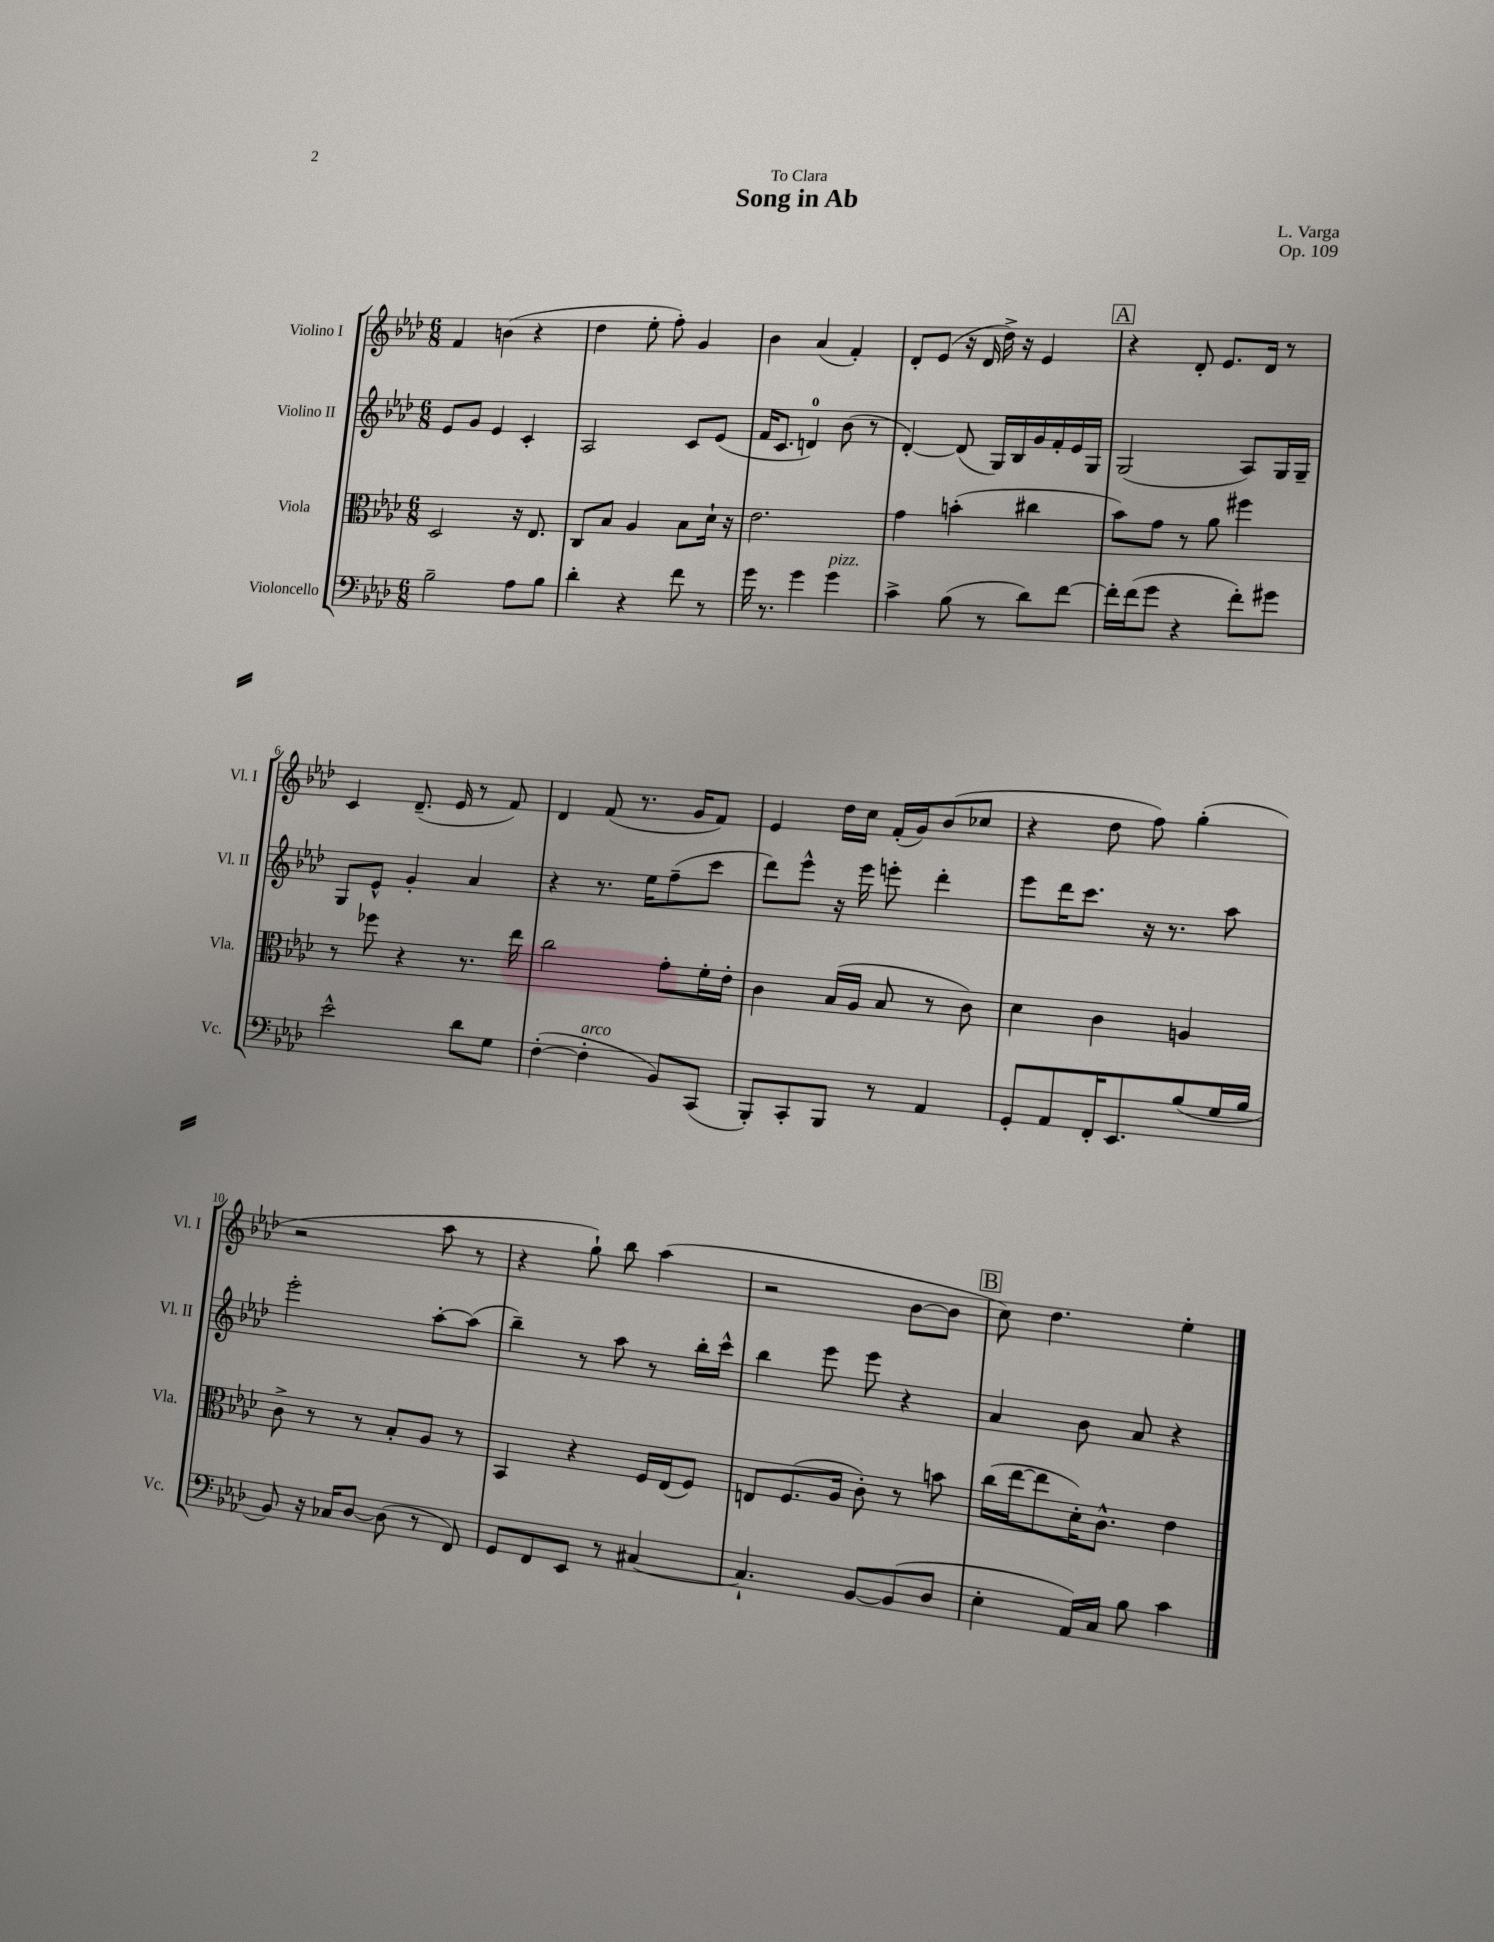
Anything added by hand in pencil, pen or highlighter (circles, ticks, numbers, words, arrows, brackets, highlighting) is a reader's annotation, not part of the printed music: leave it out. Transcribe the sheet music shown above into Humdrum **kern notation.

**kern	**kern	**kern	**kern
*part4	*part3	*part2	*part1
*staff4	*staff3	*staff2	*staff1
*I"Violoncello	*I"Viola	*I"Violino II	*I"Violino I
*I'Vc.	*I'Vla.	*I'Vl. II	*I'Vl. I
*clefF4	*clefC3	*clefG2	*clefG2
*k[b-e-a-d-]	*k[b-e-a-d-]	*k[b-e-a-d-]	*k[b-e-a-d-]
*M6/8	*M6/8	*M6/8	*M6/8
=1	=1	=1	=1
2B-~\	2D-/	8e-/L	4f/
.	.	8g/J	.
.	.	4e-/	(4bn\
8A-\L	16r	4c'/	4r
.	8.E-/	.	.
8B-\J	.	.	.
=2	=2	=2	=2
4d-'\	8C/L	2A-/	4dd-\
.	8B-/J	.	.
4r	4A-/	.	8ee-'\
.	.	.	8ff'\)
8f\	8B-\L	8c/L	4g/
8r	16d-`\Jk	(8e-/J	.
.	16r	.	.
=3	=3	=3	=3
16g\	2.e-\	16f/KL	4b-\
8.r	.	8.c/J	.
4g\	.	4dn/)	(4a-/
!LO:TX:a:i:t=pizz.	!	!	!
4g\	.	(8b-\	4f'/)
.	.	8r	.
=4	=4	=4	=4
4c^\	4g\	[4d-'/)	8d-'/L
.	.	.	(8e-/J
(8B-\	(4bn'\	(8d-/]	16r
.	.	.	16d-/
8r	.	16G/LL)	16dd-^\)
.	.	16B-/	16r
8d-\L)	4cc#X\	16g/	4e-/
.	.	16f'/	.
[8f\J	.	16e-/	.
.	.	16G/JJ	.
!!LO:REH:place=s1:t=A
=5	=5	=5	=5
16f'\LL]	8b-\L)	(2G/	4r
(16f\J	.	.	.
8g\J	8g\J	.	.
4r	8r	.	8d-'/
.	8a-\	.	8.e-/L
8f'\L)	4ff#X\	8A-/L)	.
.	.	.	16d-/Jk
8g#X\J	.	16G/L	8r
.	.	16G~/JJ	.
!!LO:LB:g=z
=6	=6	=6	=6
2e-^^\	8r	8G/L	4c/
.	8ff-X\	8e-^^/J	.
.	4r	4g'/	(8.d-~/
.	.	.	16e-/
8d-\L	8.r	4a-/	8r
8G\J	.	.	8f/)
.	16ee-\	.	.
=7	=7	=7	=7
([4F'\	2cc\	4r	4d-/
!LO:TX:a:i:t=arco	!	!	!
4F'\]	.	8.r	(8f/
.	.	.	8.r
.	.	16ee-\KL	.
8BB-/L)	8g'\L	(8ff~\	.
.	.	.	16g/KL
(8CC/J	16f'\L	8ccc\J	8f/J)
.	16e-'\JJ	.	.
=8	=8	=8	=8
8BBB-'/L)	4c\	8ddd-\L)	4e-/
8CC'/	.	8eee-^^\J	.
8BBB-/J	(16B-/LL	16r	16dd-\LL
.	16A-/JJ	16eee-\	16cc\JJ
8r	8B-/	8eeen'\	(16f'/LL
.	.	.	16g/J)
4AA-/	8r	4ddd-'\	(8b-/
.	8c\)	.	8cc-X/J
=9	=9	=9	=9
8GG'/L	4d-\	8eee-\L	4r
8AA-/	.	16ddd-\K	.
.	.	8.ccc\J	.
16FF'/K	4c\	.	8dd-\
8.EE-/	.	.	.
.	.	16r	8ff\)
.	.	8.r	.
(8B-/	4An/	.	(4gg'\
16G/L	.	8aa-\	.
16B-/JJ	.	.	.
!!LO:LB:g=z
=10	=10	=10	=10
8BB-/)	8c^\	2eee-'\	2r
16r	8r	.	.
16C-X/KL	.	.	.
[8D-/J	8r	.	.
(8D-\]	8B-'/L	.	.
8r	8A-/J	[8aa-'\L	8aa-\
8FF/)	8r	(8aa-\J]	8r
=11	=11	=11	=11
8GG/L	4BB-/	4bb-~\)	4r
8FF/	.	.	.
8EE-/J	4r	8r	8gg`\)
8r	.	8aa-\	8bb-\
[4C#X/	16F/LL	8r	(4aa-\
.	(16E-/J	.	.
.	8F/J)	16bb-'\LL	.
.	.	16ccc^^\JJ	.
=12	=12	=12	=12
4.C#`/]	8En/L	4bb-\	2r
.	(8.F/	.	.
.	.	8eee-\	.
.	16A-/Jk	.	.
[8BB-/L	8c'\)	8eee-\	.
(8BB-/]	8r	4r	[8b-\L
8D-/J	8bn\	.	8b-\J]
!!LO:REH:place=s1:t=B
=13	=13	=13	=13
4E-'\	(16cc\LL	4a-/	8cc\)
.	[16ee-\J	.	.
.	8ee-\]	.	4.dd-\
16AA-/LL)	16d-'\K)	8b-\	.
16C/JJ	8.c^^\J	.	.
8B-\	.	8a-/	.
4c\	4e-\	4r	4ee-'\
==	==	==	==
*-	*-	*-	*-
